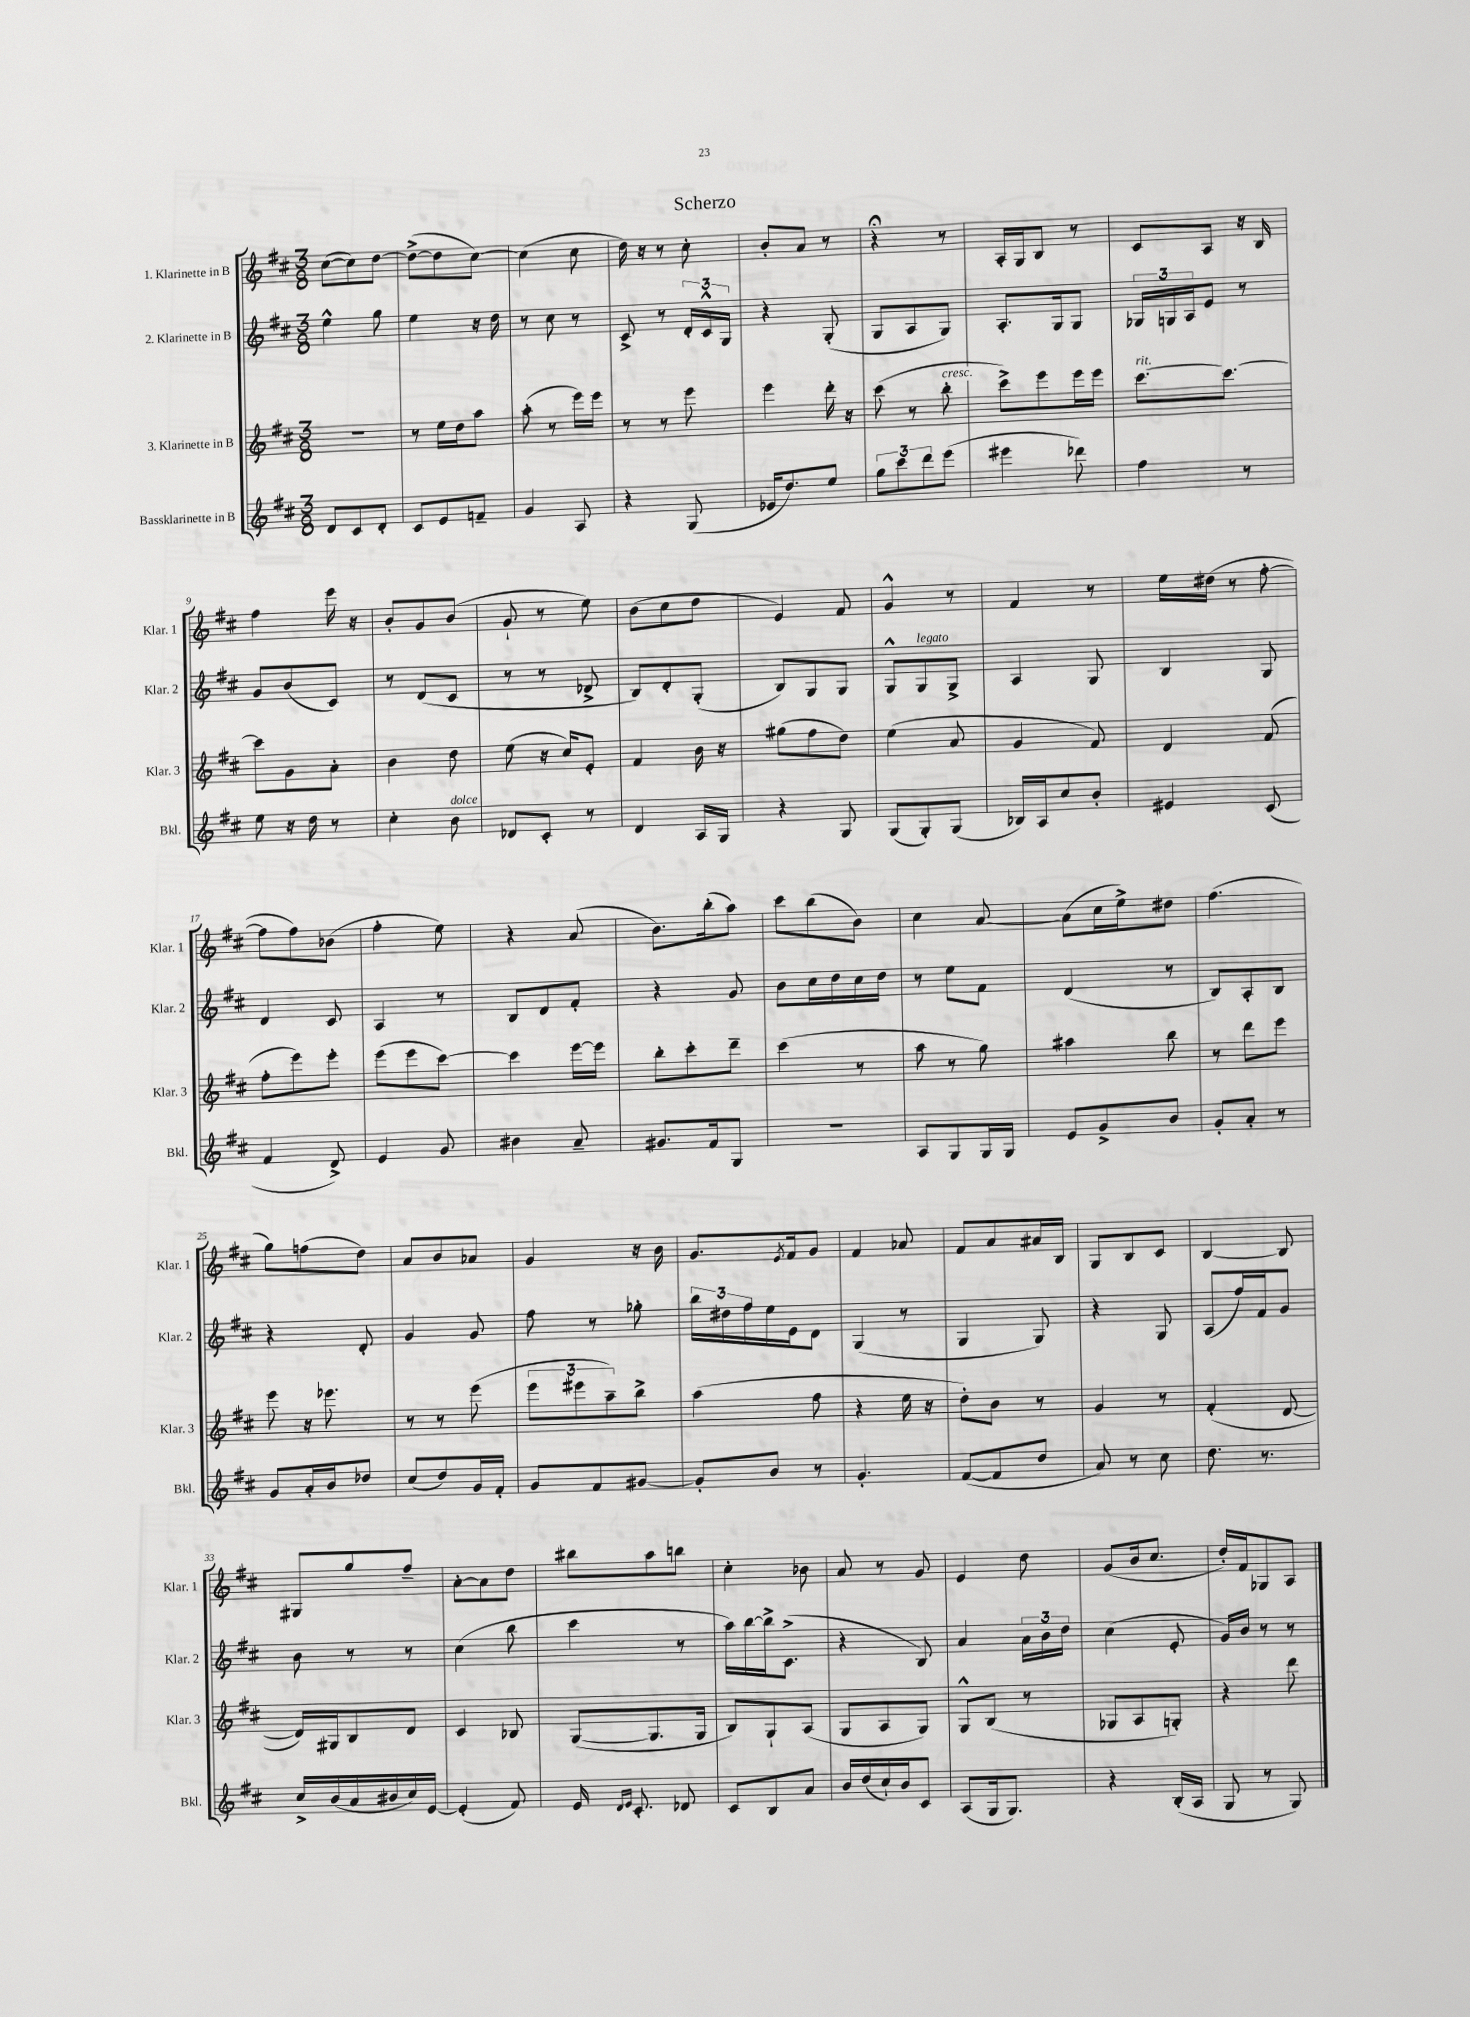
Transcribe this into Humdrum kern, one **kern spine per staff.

**kern	**kern	**kern	**kern
*part4	*part3	*part2	*part1
*staff4	*staff3	*staff2	*staff1
*I"Bassklarinette in B	*I"3. Klarinette in B	*I"2. Klarinette in B	*I"1. Klarinette in B
*I'Bkl.	*I'Klar. 3	*I'Klar. 2	*I'Klar. 1
*clefG2	*clefG2	*clefG2	*clefG2
*k[f#c#]	*k[f#c#]	*k[f#c#]	*k[f#c#]
*M3/8	*M3/8	*M3/8	*M3/8
=1	=1	=1	=1
8d/L	4.r	4ee^^\	([8cc#\L
8c#/	.	.	8cc#\])
8d'/J	.	8gg\	[8dd\J
=2	=2	=2	=2
8c#/L	8r	4ee\	(8dd^\L_
8e/	16ee\LL	.	8dd\]
.	16dd\J	.	.
8fn~/J	8aa\J	16r	[8cc#\J)
.	.	16dd\	.
=3	=3	=3	=3
4g/	(8aa'\	8r	(4cc#\]
.	8r	8cc#\	.
8A/	16eee\LL)	8r	8cc#\
.	16eee\JJ	.	.
=4	=4	=4	=4
4r	8r	8c#^/	16dd\)
.	.	.	16r
.	8r	8r	8r
(8G/	8eee\	24d'/LL	8cc#'\
.	.	24c#^^/	.
.	.	24G/JJ	.
=5	=5	=5	=5
16e-X/KL	4eee\	4r	8b'/L
8.dd/)	.	.	.
.	.	.	8a/J
8ee/J	16ddd'\	(8G'/	8r
.	16r	.	.
=6	=6	=6	=6
12gg\L	(8ccc#\	8G/L	4r;<
12ccc#\	.	.	.
.	8r	8A/	.
12ddd\	.	.	.
!	!LO:TX:a:i:t=cresc.	!	!
(8eee\J	8bb'\	8G/J)	8r
=7	=7	=7	=7
4eee#X\	8ccc#^\L)	8.A'/L	16A'/LL
.	.	.	16G/J
.	8eee\	.	8B/J
.	.	16G/k	.
8ddd-X\)	16eee\L	8G/J	8r
.	16eee\JJ	.	.
=8	=8	=8	=8
!	!LO:TX:a:i:t=rit.	!	!
4ff#\	[8.ccc#\L	24G-X/LL	8c#/L
.	.	24Gn/	.
.	.	24A/J	.
.	.	8e/J	8A/J
.	8.ccc#\J_	.	.
8r	.	8r	16r
.	.	.	16B/
!!LO:LB:g=z
=9	=9	=9	=9
8ee\	8ccc#\L]	8g/L	4ff#\
16r	8g\	(8b/	.
16dd\	.	.	.
8r	8a'\J	8c#/J)	16eee\
.	.	.	16r
=10	=10	=10	=10
4cc#'\	4b\	8r	8b'/L
.	.	(8d/L	8g/
!LO:TX:a:i:t=dolce	!	!	!
8b\	8dd\	8c#/J	(8b/J
=11	=11	=11	=11
8d-X/L	(8ee\	8r	8g`/
8c#'/J	16r	8r	8r
.	16cc#/KL)	.	.
8r	8e'/J	8d-X^/	8ee\)
=12	=12	=12	=12
4d/	4f#/	8B/L)	(8b\L
.	.	8d'/	8cc#\
16A/LL	16b\	(8G'/J	8dd\J
16G/JJ	16r	.	.
=13	=13	=13	=13
4r	(8gg#X\L	8B/L)	4e/)
.	8ff#\	8G/	.
8G/	8dd\J)	8G/J	8f#/
=14	=14	=14	=14
(8G/L	(4ee\	8G^^/L	4g^^/
!	!	!LO:TX:a:i:t=legato	!
8G'/)	.	8G/	.
(8G/J	8a/	8G^/J	8r
=15	=15	=15	=15
16B-X/LL)	4g/	4A/	4f#/
16A/J	.	.	.
8cc#/	.	.	.
8b'/J	8f#/)	8G/	8r
=16	=16	=16	=16
4e#X/	4d/	4B/	16ee\LL
.	.	.	(16dd#X\JJ
.	.	.	8r
(8c#/	(8f#/	8G/	[8ff#'\
!!LO:LB:g=z
=17	=17	=17	=17
4f#/	8ff#'\L	4d/	8ff#\L]
.	8eee\)	.	8ff#\)
8d^/)	8eee'\J	8c#/	(8b-X\J
=18	=18	=18	=18
4e/	(8eee\L	4A/	4ff#'\
.	8eee\	.	.
8g/	[8ccc#\J)	8r	8ee\)
=19	=19	=19	=19
4b#X\	4ccc#\]	8B/L	4r
.	.	8d/	.
8a~/	[16eee\LL	8f#'/J	(8a/
.	16eee\JJ]	.	.
=20	=20	=20	=20
8.g#X/L	8bb'\L	4r	8.b\L)
.	8ccc#'\	.	.
16f#/k	.	.	(16bb'\k
8G/J	8ddd~\J	8g/	8aa\J)
=21	=21	=21	=21
4.r	(4ccc#\	8b\L	8ccc#\L
.	.	16cc#\L	(8bb\
.	.	16dd\	.
.	8r	16cc#\	8b\J)
.	.	16dd\JJ	.
=22	=22	=22	=22
8A/L	8aa\	8r	4cc#\
8G/	8r	8ee\L	.
16G/L	8gg\)	8f#\J	[8a/
16G/JJ	.	.	.
=23	=23	=23	=23
8e/L	4aa#X\	(4d/	(8a\L]
8g^/	.	.	16cc#\L
.	.	.	16ee^\J)
8b/J	8bb\	8r	8dd#X\J
=24	=24	=24	=24
8g'/L	8r	8B/L)	(4.ff#\
8a'/J	8ddd\L	8A'/	.
8r	8eee\J	8B/J	.
!!LO:LB:g=z
=25	=25	=25	=25
8g/L	8eee\	4r	8gg\L)
16a'/L	16r	.	(8ffn\
16b/J	8.eee-X\	.	.
8dd-X/J	.	8d'/	8dd\J)
=26	=26	=26	=26
(8cc#/L	8r	4g/	8a/L
8dd/)	8r	.	8b/
16g/L	(8eee\	8g/	8a-X/J
16f#'/JJ	.	.	.
=27	=27	=27	=27
8g/L	12eee\L	8ff#\	4g/
.	12eee#X\	.	.
8f#/	.	8r	.
.	12aa~\)	.	.
[8g#X/J	8bb^\J	8gg-X'\	16r
.	.	.	16b\
=28	=28	=28	=28
8g#'/L]	(4aa\	24bb\LL	8.g/L
.	.	24dd#X\	.
.	.	24ff#\	.
8b/J	.	16ee\	.
.	.	.	8qe/
.	.	16e\J	16f#/k
8r	8ff#\	8d\J	8g/J
=29	=29	=29	=29
4.g'/	4r	(4G/	4f#/
.	16ee\	8r	8a-X/
.	16r	.	.
=30	=30	=30	=30
([8f#/L	8dd'\L)	4G/	8f#/L
8f#/]	8b\J	.	8a/
8dd/J	8r	8G/)	16a#X/L
.	.	.	16B/JJ
=31	=31	=31	=31
8a/)	4g/	4r	8G/L
8r	.	.	8B/
8cc#\	8r	8G/	8c#/J
=32	=32	=32	=32
8.dd\	(4f#'/	(8A/L	[4B/
.	.	16ff#/L)	.
8.r	.	16f#/J	.
.	[8d/	8g/J	8B/]
!!LO:LB:g=z
=33	=33	=33	=33
16cc#^/LL	16d/LL])	8b\	8G#X/L
(16b/	16G#X/J	.	.
16a/	8B/	8r	8gg/
16b#X/	.	.	.
16cc#/)	8d/J	8r	8ff#~/J
[16e/JJ	.	.	.
=34	=34	=34	=34
(4e'/]	4c#/	(4cc#\	[8a'\L
.	.	.	8a\]
8f#/)	8B-X/	8bb\	8dd\J
=35	=35	=35	=35
16e/	([8G/L	4ccc#\	8bb#X\L
16qqd/LL	.	.	.
16qqe/JJ	.	.	.
8.c#'/	.	.	.
.	8.G/]	.	8aa\
8d-X/	.	8r	8bbn\J
.	16G/Jk	.	.
=36	=36	=36	=36
8c#/L	8B/L)	16aa\LL)	4cc#'\
.	.	[16bb\	.
8B/	8G`/	16bb^\J]	.
.	.	(8.c#^\J	.
8a/J	(8A/J	.	8b-X\
=37	=37	=37	=37
16b/LL	8G/L	4r	8a/
(16dd/	.	.	.
16cc#`/)	8A/	.	8r
16b/J	.	.	.
8c#/J	8G/J)	8B/)	8g/
=38	=38	=38	=38
(8A/L	8G^^/L	4a/	4e/
16G/k	(8B/J	.	.
8.G/J)	.	.	.
.	8r	24a\LL	8dd\
.	.	24b\	.
.	.	24dd\JJ	.
=39	=39	=39	=39
4r	8G-X/L	(4cc#\	(8g/L
.	8A/	.	16b/k
.	.	.	8.cc#/J
(16B'/LL	8Gn'/J)	8e'/	.
16A/JJ	.	.	.
=40	=40	=40	=40
8G/	4r	16g/LL)	16dd'/LL)
.	.	16b/JJ	16f#/J
8r	.	8r	8G-X/
8G/)	8ddd\	8r	8A/J
==	==	==	==
*-	*-	*-	*-
